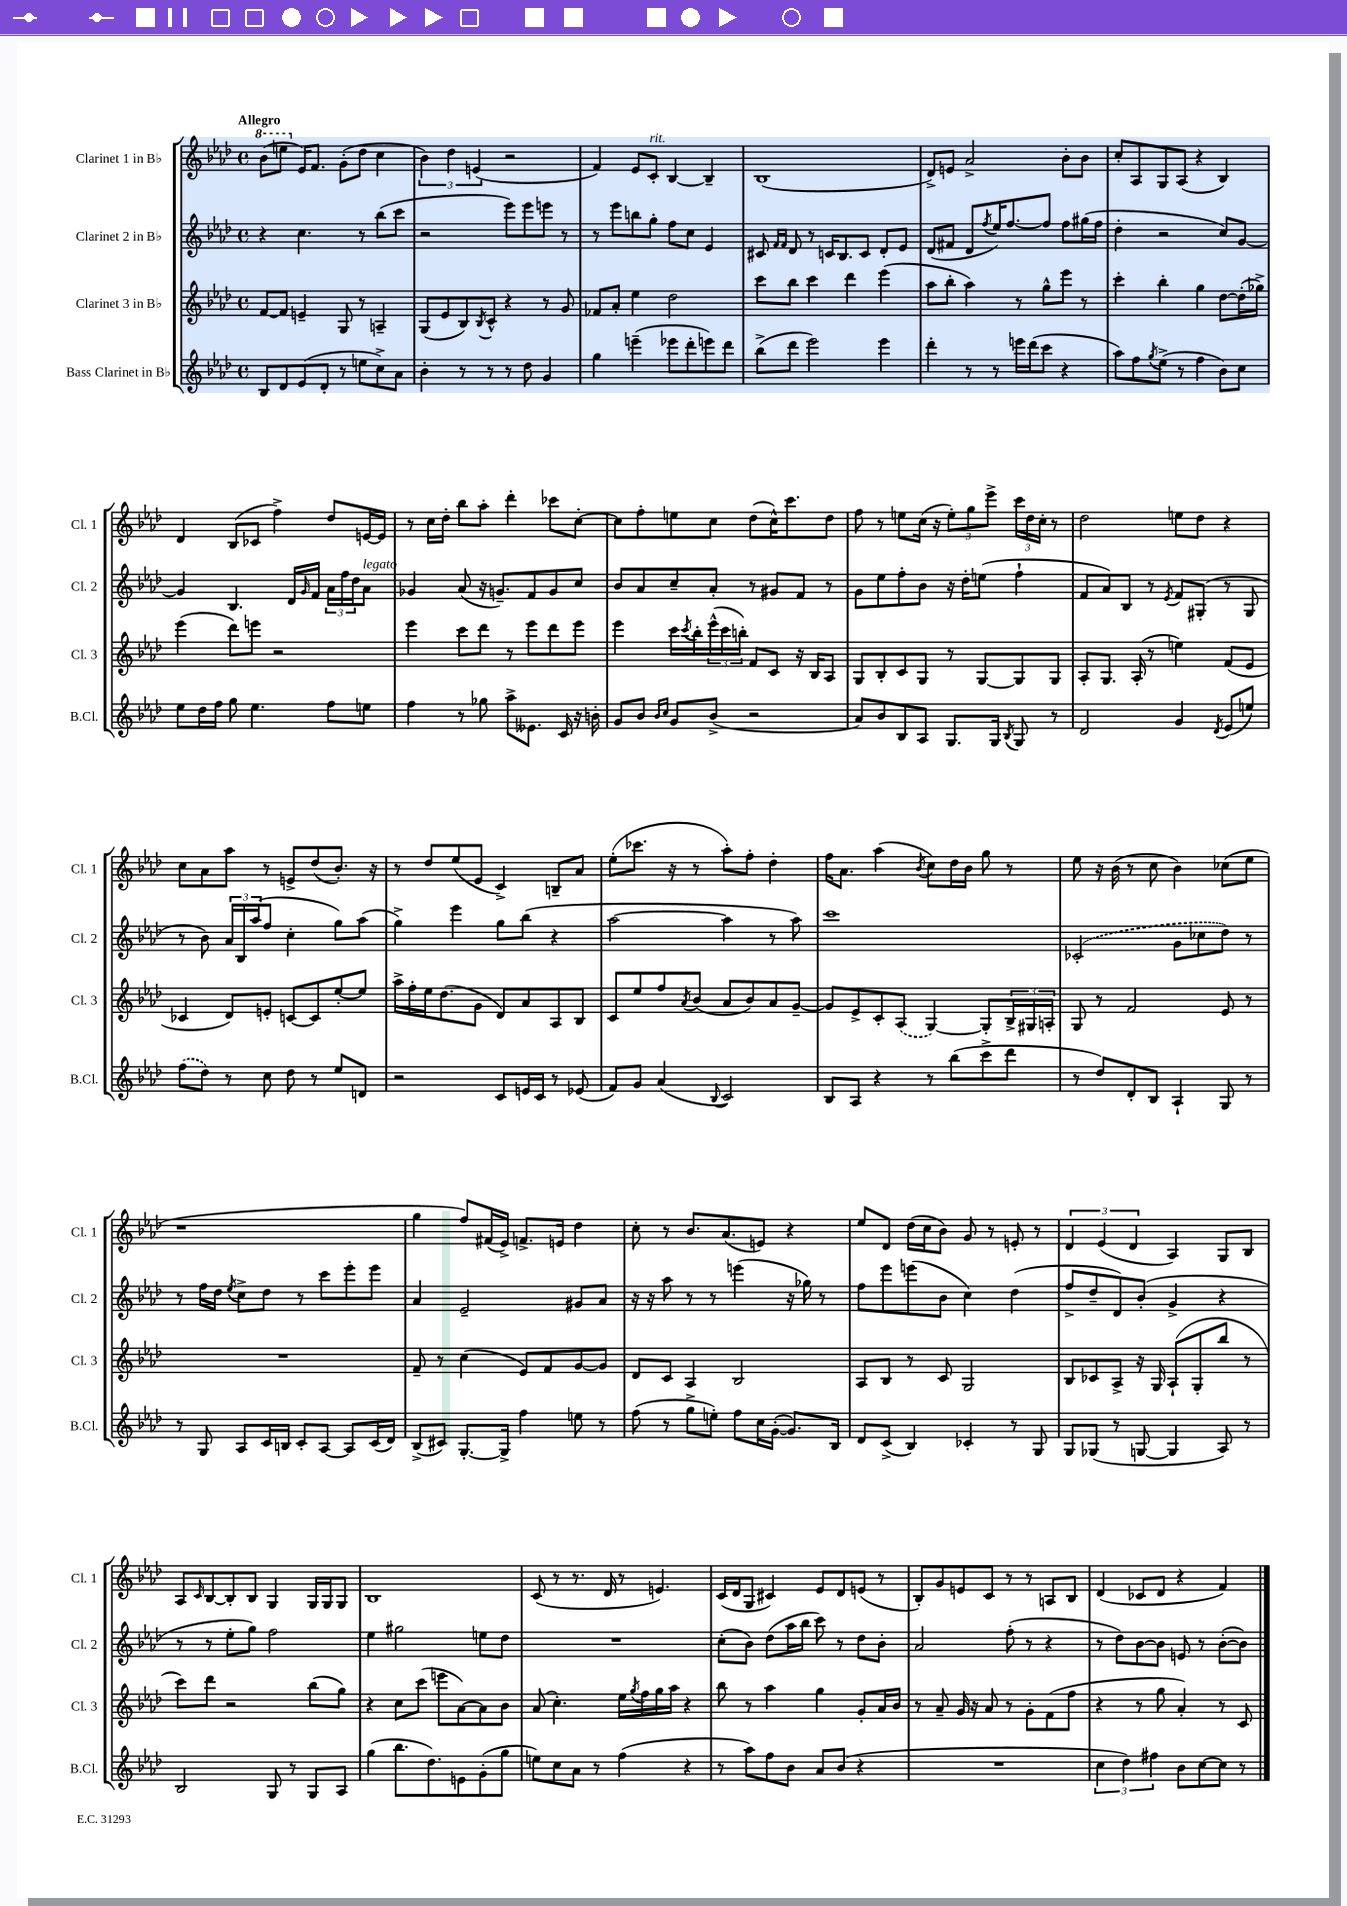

**kern	**kern	**kern	**kern
*part4	*part3	*part2	*part1
*staff4	*staff3	*staff2	*staff1
*I"Bass Clarinet in B♭	*I"Clarinet 3 in B♭	*I"Clarinet 2 in B♭	*I"Clarinet 1 in B♭
*I'B.Cl.	*I'Cl. 3	*I'Cl. 2	*I'Cl. 1
*clefG2	*clefG2	*clefG2	*clefG2
*k[b-e-a-d-]	*k[b-e-a-d-]	*k[b-e-a-d-]	*k[b-e-a-d-]
*M4/4	*M4/4	*M4/4	*M4/4
*met(c)	*met(c)	*met(c)	*met(c)
*	*	*	*8va
=1	=1	=1	=1
!	!	!	!LO:TX:a:B:t=Allegro
8B-/L	[8f/L	4r	(8bb-\L
8d-/	8f/J]	.	8eeen\J
*	*	*	*X8va
(8e-/	4en~/	4.cc\	16e-/KL)
.	.	.	8.f/J
8d-'/J	.	.	.
8r	8G/	.	(8g'\L
8een\L	8r	8r	8dd-\J
8cc^\)	4An~/	(8bb-\L	4cc\
8a-\J	.	8ccc\J	.
=2	=2	=2	=2
4b-'\	(8G/L	2r	6b-\)
.	8e-/	.	.
.	.	.	6dd-\
8r	8B-/)	.	.
.	.	.	(6en/
.	8qB-/	.	.
8r	8c^^/J	.	.
8r	4r	8eee-\L)	2r
8dd-\	.	8eee-\	.
4g/	8r	8eeen\J	.
.	8g/	8r	.
=3	=3	=3	=3
4gg\	8f-X/L	8r	4f/)
.	8a-'/J	8eee-\L	.
(4eeen~\	4ee-\	8bbn\	8e-/L
!	!	!	!LO:TX:a:i:t=rit.
.	.	8gg'\J	8c'/J
8eee-X\L	2dd-\	8ff\L	[4B-/
8ddd-'\	.	8cc\J	.
8eeen\)	.	4e-/	4B-~/]
8ddd-\J	.	.	.
=4	=4	=4	=4
(8bb-^\L	8ccc\L	8c#X/	(1B-
.	.	16qqf/LL	.
.	.	16qqf/JJ	.
8ddd-\J	8bb-\J	8d-/	.
2eee-\)	4ccc\	8r	.
.	.	16cn/KL	.
.	.	8.B-/	.
.	4ddd-\	.	.
.	.	8c/J	.
4eee-\	(4eee-\	8d-'/L	.
.	.	8e-/J	.
=5	=5	=5	=5
4ddd-'\	8aa-\L	(8d-/L	8d-^/L)
.	8bb-'\J	8f#X/J	8en/J
8r	4aa-\)	8d-/L	2a-^/
.	.	8qff/	.
8r	.	16ee-/K)	.
.	.	[8.ff/	.
16eeen\LL	8r	.	.
(16ddd-\J	.	.	.
8ccc\J	8gg^^\L	8ff/J]	.
4r	8eee-\J	8ff\L	8b-'\L
.	8r	(16gg#X\L	8b-\J
.	.	16ff\JJ	.
=6	=6	=6	=6
8aa-\L)	4ccc'\	4dd-'\	8cc'/L
8ff\	.	.	8A-/
8qgg/	.	.	.
(8ee-^\J	4bb-'\	2r	8G/
8r	.	.	(8A-/J
4ff\	4gg\	.	4r
8b-\L)	[8dd-\L	8cc/L)	4B-/)
8cc\J	(16dd-'\L]	[8g/J	.
.	16gg-X^\JJ)	.	.
!!LO:LB:g=z
=7	=7	=7	=7
8ee-\L	(4eee-\	4g/]	4d-/
16dd-\L	.	.	.
16ff\JJ	.	.	.
8gg\	8ddd-\L)	4.B-/	(8B-/L
4.ee-\	8eeen\J	.	8c-X/J
.	2r	.	4ff^\)
.	.	16d-/LL	.
.	.	16qqg/	.
.	.	16f/JJ	.
8ff\L	.	24a-\LL	8dd-/L
.	.	24ff\	.
.	.	24dd-\J	.
!	!	!LO:TX:a:i:t=legato	!
8een\J	.	8a-\J	[16en/L
.	.	.	16e/JJ]
=8	=8	=8	=8
4ff\	4eee-\	4g-X/	8r
.	.	.	16cc\LL
.	.	.	16dd-'\JJ
8r	8ccc\L	(8a-/	8bb-\L
8gg-X\	8ddd-\J	16r	8aa-'\J
.	.	8.gn~/L)	.
8aa-^\L	8r	.	4ddd-'\
8.e--X\J	8eee-\L	8f/	.
.	8ddd-\	8g/	8ccc-X\L
16c/	.	.	.
16r	8eee-\J	8cc/J	[8cc'\J
16bn'\	.	.	.
=9	=9	=9	=9
8g/L	4eee-\	8b-/L	8cc\L]
8b-/J	.	8a-/	8ff'\
16qqb-/LL	.	.	.
16qqcc/JJ	.	.	.
8g/L	16ccc\LL	8cc~/	8een\
.	8qccc/	.	.
.	16bb-'\	.	.
(8b-^/J	(24eee-^^\	8a-'/J	8cc\J
.	24ccc\	.	.
.	24bbn'\JJ)	.	.
2r	8f/L	8r	(8dd-\L
.	8c/J	8g#X/L	16cc^^\K)
.	.	.	8.ccc\
.	16r	8f/J	.
.	16B-/KL	.	.
.	8A-/J	8r	8dd-\J
=10	=10	=10	=10
8a-/L)	8G/L	8g\L	8ff\
8b-/	8B-'/	8ee-\	8r
8B-/	8c/	8ff'\	8een\L
8A-/J	8G/J	8b-\J	(16cc\Jk
.	.	.	16r
8.G/L	8r	16r	12ee'\L)
.	.	16dd-'\KL	.
.	.	.	12gg\
.	[8G/L	(8een\J	.
.	.	.	12eee-^\J
16G/Jk	.	.	.
8qB-/	.	.	.
8G/	8G/]	4ff`\	24ccc\LL
.	.	.	24dd-\
.	.	.	24cc'\JJ
8r	8G/J	.	8r
=11	=11	=11	=11
2d-/	8A-'/L	8f/L	2dd-\
.	8.G/J	8a-/)	.
.	.	8B-/J	.
.	(16A-'/	.	.
.	8r	8r	.
.	.	8qe-/	.
4g/	4een\)	8f/L	8een\L
.	.	(8G#X'/J	8dd-\J
8qd-/	.	.	.
(8e-/L	(8f/L	8r	4r
8een/J)	8e-/J	8G#/	.
!!LO:LB:g=z
=12	=12	=12	=12
(8ff\L	4c-X/	8r	8cc\L
8dd-\J)	.	8b-\)	8a-\
8r	8d-/L)	24a-/LL	8aa-\J
.	.	24B-/	.
.	.	(24aa-/J	.
8cc\	8en'/J	8ff/J	8r
8dd-\	[8cn/L	4cc'\	8en^/L
8r	8c/]	.	(8dd-/
8ee-/L	[8ee-'/	8gg\L)	8.b-'/J)
8dn/J	8ee-/J]	(8aa-\J	.
.	.	.	16r
=13	=13	=13	=13
2r	16aa-^\LL	4gg^\)	8r
.	16ff'\	.	.
.	16ee-\J	.	8dd-/L
.	(8.dd-\	.	.
.	.	4eee-\	(8ee-/
.	8g\J	.	8e-/J
8c/L	8d-/L)	8gg\L	4c^/)
16en/L	8a-/	(8bb-\J	.
16c/JJ	.	.	.
8r	8A-/	4r	8Bn~/L
(8e-X/	8B-/J	.	8a-/J
=14	=14	=14	=14
8f/L)	8c/L	[2aa-\	(8ee-'\L
8g/J	8ee-/	.	8.ccc-X\J
(4a-/	8ff/	.	.
.	.	.	16r
.	8qa-/	.	.
.	(8b-/J	.	8r
8qqB-/	.	.	.
2c/)	8a-/L	4aa-\]	8aa-'\L)
.	8b-/)	.	8ff'\J
.	8a-/	8r	4dd-'\
.	[8g~/J	8aa-\)	.
=15	=15	=15	=15
8B-/L	8g/L]	1ccc	16ff\KL
.	.	.	8.a-\J
8A-/J	8e-^/	.	.
4r	8c'/	.	(4aa-\
.	(8A-/J	.	.
.	.	.	8qb-/
8r	[4G/)	.	8cc\L)
(8bb-\L	.	.	16dd-\L
.	.	.	16b-\JJ
8ccc^\	8G'/L]	.	8gg\
8ddd-\J	24B-^/L	.	8r
.	24G#X/	.	.
.	24An'/JJ	.	.
=16	=16	=16	=16
8r	8G/	(2c-X'/	8ee-\
8dd-/L)	8r	.	16r
.	.	.	(16b-\
8d-'/	2f/	.	8r
8B-/J	.	.	8cc\
4A-`/	.	8g\L	4b-\)
.	.	8cc-X\	.
8G/	8e-/	8dd-\J)	(8cc-X\L
8r	8r	8r	8ee-\J
!!LO:LB:g=z
=17	=17	=17	=17
8r	1r	8r	1r
8G/	.	16ff\LL	.
.	.	16dd-\JJ	.
.	.	8qee-/	.
8A-/L	.	8cc^\L	.
16c/L	.	8dd-\J	.
16Bn/JJ	.	.	.
8c'/L	.	8r	.
[8A-/J	.	8ccc\L	.
8A-/L]	.	8eee-'\	.
(16c/L	.	8eee-\J	.
16d-/JJ)	.	.	.
=18	=18	=18	=18
(8B-^/L	8f~/	4a-/	4gg\
8c#X/J)	8r	.	.
[8.G'/L	(4cc\	2e-~/	8ff/L)
.	.	.	(16f#X/L
16G^/Jk]	.	.	16e-^/JJ)
4ff\	8e-/L)	.	8.fn^/L
.	8f/	.	.
.	.	.	16en/Jk
8een\	[8g/	8g#X/L	4dd-\
8r	8g/J]	8a-/J	.
=19	=19	=19	=19
(8ff\	8d-/L	16r	8cc'\
.	.	16r	.
8r	8c/J	8aa-\	8r
8gg^\L	4A-/	8r	8.b-/L
8een'\J)	.	8r	.
.	.	.	(8.a-/
8ff\L	2B-/	(4eeen\	.
16cc\L	.	.	8en/J)
([16g'\JJ	.	.	.
8.g/L])	.	16r	4r
.	.	16gg-X\)	.
.	.	8r	.
16B-/Jk	.	.	.
=20	=20	=20	=20
8d-/L	8A-/L	8ff\L	8ee-/L
(8c^/J	8B-/J	8eee-\	8d-/J
4B-/)	8r	(8eeen\	(16dd-\LL
.	.	.	16cc\J
.	8c/	8b-\J	8b-\J)
4c-X'/	2G/	4cc\)	8g/
.	.	.	8r
8r	.	(4dd-\	8en'/
8G/	.	.	8r
=21	=21	=21	=21
8G/L	8B-/L	8ff^/L	6d-/
(8G-X/J	8c-X/	8dd-~/	.
.	.	.	(6e-/
8r	8A-^/J	8d-/)	.
.	.	.	6d-/
[8Gn/	16r	(8b-'/J	.
.	16G/	.	.
4G/]	(8A-`/L	4g^/	4A-/)
.	8G'/	.	.
8A-/)	8bb-/J	4r	8G/L
8r	8r	.	8B-/J
!!LO:LB:g=z
=22	=22	=22	=22
2B-/	8ccc\L)	8r	8A-/L
.	.	.	16qqc/
.	8ddd-\J	8r	[8B-/
.	2r	8ee-'\L	8B-'/]
.	.	8gg\J)	8B-/J
8G/	.	2ff\	4G/
8r	.	.	.
8G/L	(8bb-\L	.	16G/LL
.	.	.	16G/J
8A-/J	8gg\J)	.	8G/J
=23	=23	=23	=23
(4gg\	4r	4ee-\	1B-
8.bb-\L	8cc\L	2gg#X\	.
.	(8ccc\J	.	.
8.dd-\)	.	.	.
.	8eeen\L	.	.
8en\	[8a-\)	.	.
(8g'\	8a-\]	8een\L	.
8gg\J	8b-\J	8dd-\J	.
=24	=24	=24	=24
8een\L)	(8a-/	1r	(8c/
8cc\	4.cc'\)	.	8r
8a-\J	.	.	8.r
8r	.	.	.
.	.	.	16d-/
(4ff\	16ee-\LL	.	8r
.	8qgg/	.	.
.	16ff\	.	.
.	16gg\	.	4.en/)
.	16aa-\JJ	.	.
4r	4r	.	.
=25	=25	=25	=25
8r	8bb-\	(8cc'\L	(16c/LL
.	.	.	16d-/J
8aa-\L)	8r	8b-\J)	8G/J
8ff\	4aa-\	(8dd-\L	4c#X/)
8b-\J	.	16aa-\L	.
.	.	16bb-\JJ	.
8a-/L	4gg\	8ccc\)	8e-/L
(8b-/J	.	8r	8d-/
4r	8g'/L	8dd-\L	(8en/J
.	16a-/L	8b-'\J	8r
.	16b-/JJ	.	.
=26	=26	=26	=26
1r	8r	2a-/	8B-'/L)
.	8a-~/	.	8g/
.	16g/	.	8en/
.	16r	.	.
.	8a-/	.	8c/J
.	8r	(8ff'\	8r
.	8g'\L	8r	8r
.	(8f\	4r	8An/L
.	8ff\J	.	8B-/J
=27	=27	=27	=27
6cc\	4r	8r	(4d-/
.	.	8dd-\L)	.
6dd-\)	.	.	.
.	8r	[8b-\	8c-X/L
6ff#X\	.	.	.
.	8gg\	8b-\J]	8d-/J
8b-\L	4a-'/)	8en/	4r
[8cc\	.	8r	.
8cc\J]	8r	([8b-'\L	4f/)
8r	8c/	8b-\J])	.
==	==	==	==
*-	*-	*-	*-
